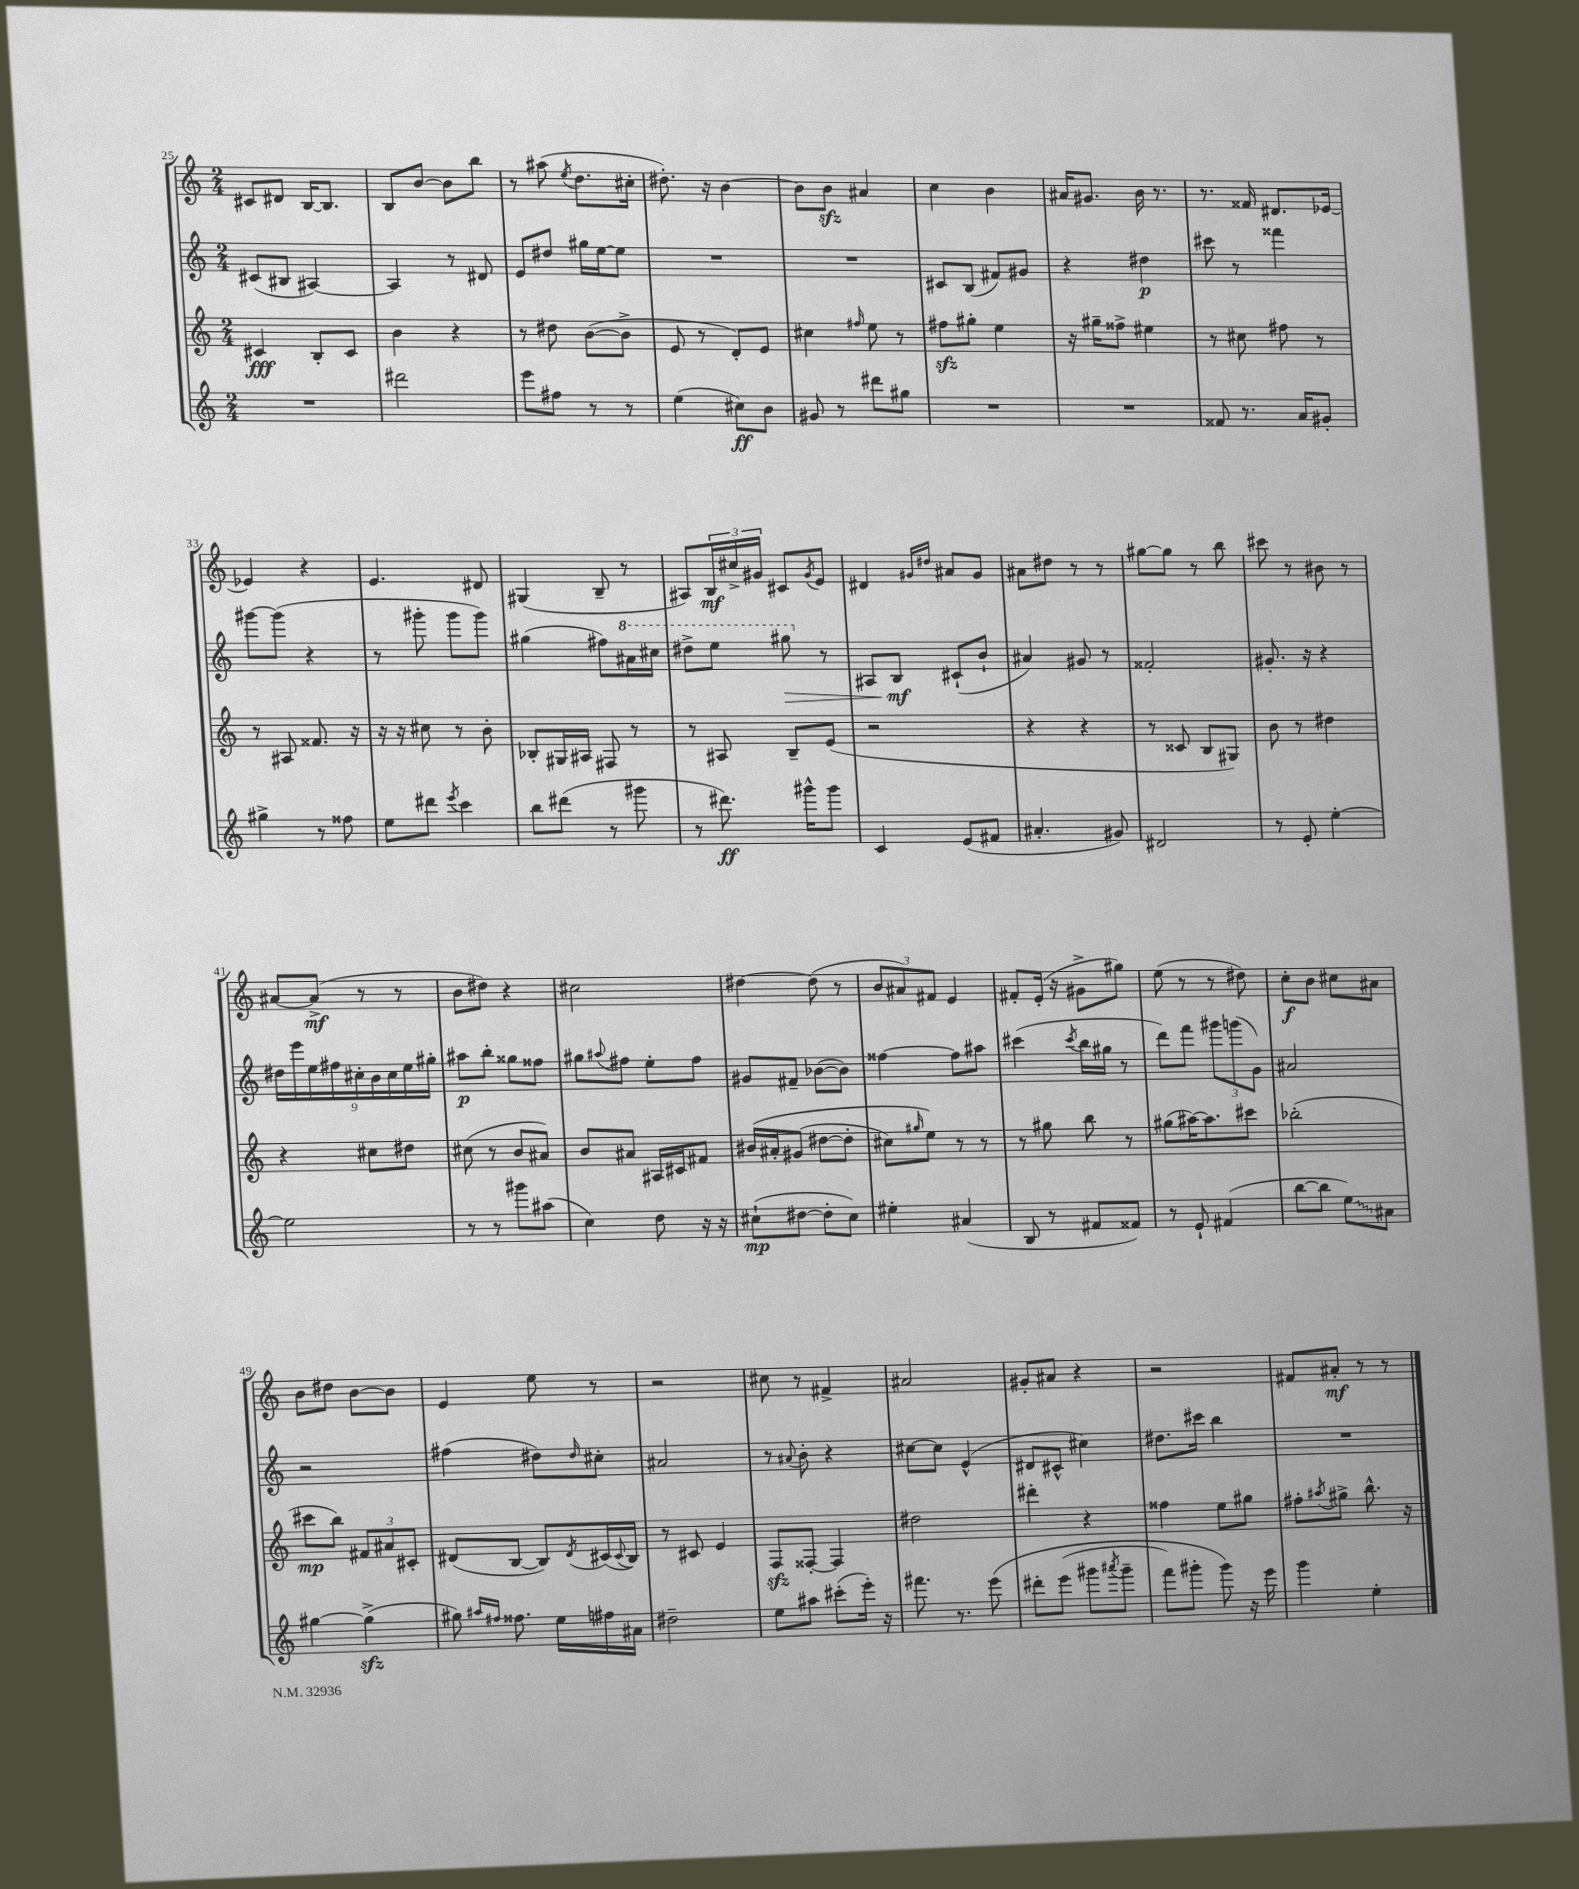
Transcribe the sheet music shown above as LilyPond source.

<<
\new StaffGroup <<
\new Staff = "s0" {
    \clef treble \key c \major \numericTimeSignature \time 2/4
    cis'8 dis'8 b16~ b8. |
    b8 b'8~ b'8 b''8 |
    r8 ais''8( \acciaccatura { e''8 } d''8. cis''16-. |
    dis''8.-.) r16 b'4~ |
    b'8 b'8\sfz ais'4 |
    c''4 b'4 |
    ais'16 gis'8. b'16 r8. |
    r8. fisis'16 dis'8. ees'16~ |
    ees'4 r4 |
    e'4. dis'8 |
    gis4( b8-- r8 |
    ais8) \tuplet 3/2 { b16\mf cis''16-> gis'16 } cis'8 \acciaccatura { gis'8 } e'8 |
    dis'4 \grace { gis'16 dis''16 } ais'8 gis'8 |
    ais'8 dis''8 r8 r8 |
    gis''8~ gis''8 r8 b''8 |
    cis'''8 r8 bis'8 r8 |
    ais'8~ ais'8->\mf( r8 r8 |
    b'8 dis''8) r4 |
    cis''2 |
    dis''4~ dis''8( r8 |
    \tuplet 3/2 { b'8 ais'8) fis'8 } e'4 |
    fis'8-. e'16-.( r16 gis'8-> gis''8) |
    e''8( r8 r8 dis''8) |
    c''8-.\f b'8 cis''8 ais'8 |
    b'8 dis''8 b'8~ b'8 |
    e'4 e''8 r8 |
    r2 |
    cis''8 r8 fis'4-> |
    ais'2 |
    gis'8-. ais'8 r4 |
    r2 |
    fis'8 ais'8-.\mf r8 r8 \bar "|." |
}
\new Staff = "s1" {
    \clef treble \key c \major \numericTimeSignature \time 2/4
    cis'8( bis8 ais4~) |
    ais4 r8 dis'8 |
    e'8 dis''8 gis''16 e''16~ e''8 |
    R2 |
    R2 |
    cis'8 b8( fis'8) gis'8 |
    r4 dis''4\p |
    cis'''8 r8 fisis'''4 |
    gis'''8~ gis'''8( r4 |
    r8 gis'''8-. gis'''8 gis'''8) |
    gis''4( fis''8) \ottava #1 ais''16 cis'''16 |
    dis'''8-> e'''8 gis'''8\> \ottava #0 r8 |
    ais8 b8\mf\! cis'8-!( b'8-! |
    ais'4) gis'8 r8 |
    fisis'2-. |
    gis'8.-. r16 r4 |
    \tuplet 9/8 { dis''16 e'''16 e''16 fis''16 cis''16-. b'16 cis''16 e''16 gis''16-. } |
    ais''8\p b''8-. gisis''8 fisis''8 |
    gis''8 \appoggiatura { ais''8 } fis''8 e''8-. fis''8 |
    gis'8 fis'8-- bes'8~( bes'8) |
    fisis''4~ fisis''8 ais''8 |
    cis'''4( \acciaccatura { cis'''8 } b''16 gis''16 r8 |
    d'''8) f'''8 \tuplet 3/2 { gis'''8 g'''8( g'8) } |
    ais'2 |
    r2 |
    fis''4( dis''8) \grace { dis''16 } cis''8-. |
    ais'2 |
    r8 \appoggiatura { ais'8 } b'8-. r4 |
    cis''8~ cis''8 e'4-^( |
    dis'8 cis'8-^ cis''4) |
    dis''8. cis'''16 b''4 |
    R2 \bar "|." |
}
\new Staff = "s2" {
    \clef treble \key c \major \numericTimeSignature \time 2/4
    cis'4\fff b8-. cis'8 |
    b'4 r4 |
    r8 dis''8 b'8~( b'8-> |
    e'8 r8 d'8-.) e'8 |
    cis''4 \grace { fis''16 } e''8 r8 |
    fis''8\sfz gis''8-. e''4 |
    r16 gis''16-- fisis''8-> eis''4 |
    r8 cis''8 fis''8 r8 |
    r8 ais8 fisis'8. r16 |
    r16 r16 cis''8 r8 b'8-. |
    bes8-. gis16 ais16 fis8 r8 |
    r8 ais8 b8-- e'8( |
    r2 |
    r4 r4 |
    r8 cisis'8 b8 gis8) |
    b'8 r8 dis''4 |
    r4 cis''8 dis''8 |
    cis''8( r8 b'8 ais'8) |
    b'8 ais'8 ais16 cis'16 fis'8 |
    bis'16\( ais'16-. gis'8( dis''8~ dis''8-. |
    cis''8) \grace { gis''16 } e''8\) r8 r8 |
    r8 gis''8 b''8 r8 |
    gis''8( ais''16~) ais''8. cis'''8 |
    bes''2-.( |
    cis'''8\mp b''8) \tuplet 3/2 { fis'8 ais'8 cis'8-. } |
    dis'8( b8~ b8) \acciaccatura { dis'8 } cis'16( \appoggiatura { cis'8 } b16) |
    r8 cis'8 e'4 |
    f8\sfz fisis8~-. fisis4 |
    dis''2 |
    dis'''4-. r4 |
    fisis''4 e''8 gis''8 |
    fis''8-. \acciaccatura { ais''8 } gis''8-> b''8.-^ r16 \bar "|." |
}
\new Staff = "s3" {
    \clef treble \key c \major \numericTimeSignature \time 2/4
    R2 |
    dis'''2 |
    e'''8 fis''8 r8 r8 |
    e''4( cis''8\ff) b'8 |
    gis'8 r8 dis'''8 gis''8 |
    R2 |
    R2 |
    fisis'8 r8. a'16 gis'8-. |
    gis''4-> r8 fisis''8 |
    e''8 dis'''8 \acciaccatura { e'''8 } c'''4 |
    b''8 dis'''8( r8 gis'''8 |
    r8 dis'''8.\ff) gis'''16-^ gis'''8 |
    c'4 e'8( fis'8 |
    ais'4.-. gis'8) |
    dis'2 |
    r8 e'8-. e''4~-. |
    e''2 |
    r8 r8 gis'''8 ais''8( |
    c''4) d''8 r16 r16 |
    cis''8-!\mp( dis''8~ dis''8-. cis''8) |
    eis''4-. ais'4( |
    b8 r8 fis'8 fisis'8) |
    r8 e'8-! fis'4( |
    b''8~ b''8 \once \override Glissando.style = #'zigzag e''8\glissando) ais'8 |
    gis''4~ gis''4->\sfz( |
    gis''8) \grace { ais''16 fis''16 } fisis''8. e''16 fis''16 ais'16 |
    dis''2-- |
    e''8 ais''8 cis'''8-.( e'''16-.) r16 |
    fis'''8. r8. e'''8\( |
    dis'''8-. e'''8( gis'''8 \acciaccatura { ais'''8 } gis'''8-- |
    f'''8) gis'''8-. gis'''8\) r16 e'''16 |
    g'''4 e''4-. \bar "|." |
}
>>
>>
\layout { \context { \Score currentBarNumber = #25 } }
